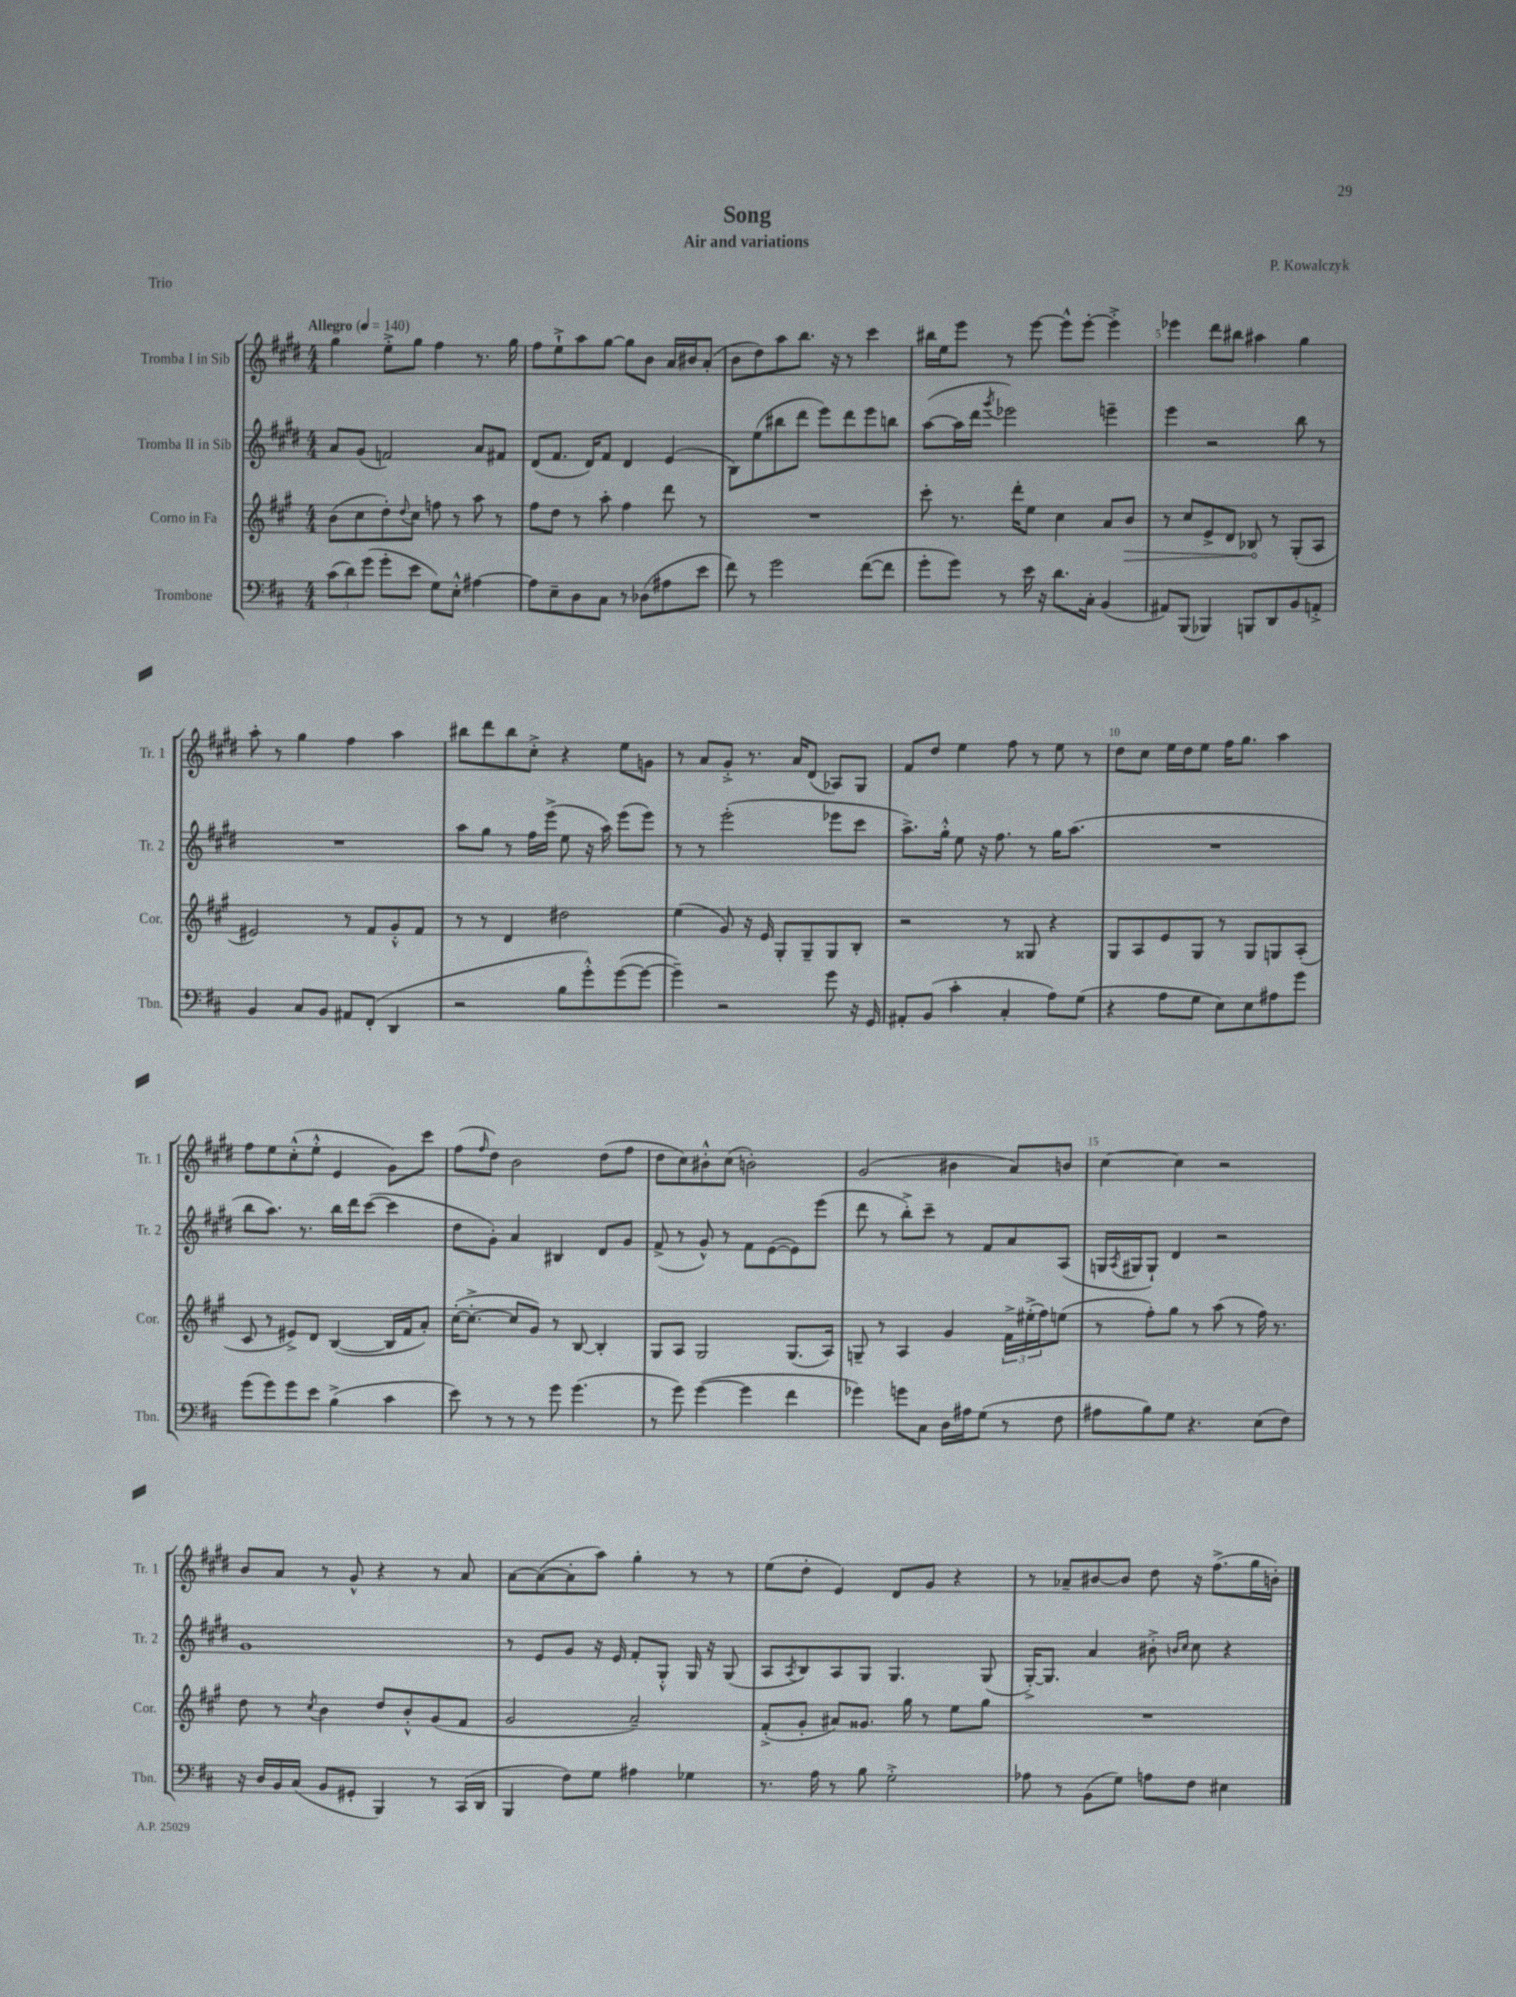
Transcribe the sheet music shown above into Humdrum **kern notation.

**kern	**kern	**dynam	**kern	**kern
*part4	*part3	*part3	*part2	*part1
*staff4	*staff3	*staff3	*staff2	*staff1
*I"Trombone	*I"Corno in Fa	*	*I"Tromba II in Sib	*I"Tromba I in Sib
*I'Tbn.	*I'Cor.	*	*I'Tr. 2	*I'Tr. 1
*clefF4	*clefG2	*	*clefG2	*clefG2
*k[f#c#]	*k[f#c#g#]	*	*k[f#c#g#d#]	*k[f#c#g#d#]
*M4/4	*M4/4	*	*M4/4	*M4/4
*MM140	*MM140	*	*MM140	*MM140
=1	=1	=1	=1	=1
!	!	!	!	!LO:TX:a:B:t=Allegro
(12c#\L	(8b\L	.	8a/L	4gg#\
12d\)	.	.	.	.
.	8cc#\	.	(8g#/J	.
(12g\J	.	.	.	.
8g'\L	8dd'\)	.	2fn/)	8ee'^\L
.	8qqdd/	.	.	.
8e\J	8cc#\J	.	.	8gg#\J
8G\L)	8ffn\	.	.	4ff#\
8E'^^\J	8r	.	.	.
[4A#X\	8aa\	.	8a/L	8.r
.	8r	.	8f#X/J	.
.	.	.	.	16gg#\
=2	=2	=2	=2	=2
8A#\L]	8ff#\L	.	(8d#/L	8ff#\L
8E~\	8dd\J	.	8.f#/J	8ee`^\
8D\	8r	.	.	8aa\
.	.	.	16d#/KL)	.
8C#\J	8aa'\	.	8f#/J	[8gg#\J
8r	4ff#\	.	4d#/	8gg#\L]
(8D-X\L	.	.	.	8b\J
8A#X\	8ddd\	.	(4e/	16a/LL
.	.	.	.	16b#X/J
8e\J	8r	.	.	(8a'/J
=3	=3	=3	=3	=3
8f#\)	1r	.	8B\L)	8b\L
8r	.	.	(8ee\	8dd#\)
2g\	.	.	8bb#X\	8aa\
.	.	.	8ddd#\J	8.bb\J
.	.	.	8eee\L)	.
.	.	.	.	16r
.	.	.	8ddd#\	8r
([8f#\L	.	.	8eee\	4ccc#\
8f#\J]	.	.	8bbn\J	.
=4	=4	=4	=4	=4
8g'\L	8ccc#'\	.	([8aa\L	16bb#X\LL
.	.	.	.	16ee\J
8g\J)	8.r	.	16aa\L]	8eee\J
.	.	.	16ddd#\JJ	.
.	.	.	8qggg#/	.
8r	.	.	2eee-X\)	8r
.	16ddd'\KL	.	.	.
16e\	8ee\J	.	.	[8eee\
16r	.	.	.	.
8.d\L	4cc#\	.	.	8eee^^\L]
.	.	.	.	[8eee'\J
16C#'\Jk	.	.	.	.
(4BB/	8a/L	.	4eeen~\	4eee'^\]
!	!	!LO:HP:b	!	!
.	8b/J	>	.	.
=5	=5	=5	=5	=5
8AA#X/L)	8r	.	4eee\	4eee-X\
(8BBB/J	8cc#/L	.	.	.
4BBB-X/)	8e^/	.	2r	8ddd#\L
.	8d/J	.	.	8bb#X\J
8BBBn/L	8B-X/	.	.	4aa#X\
8DD/	8r	]	.	.
8BB/	(8G#'/L	.	8bb\	4gg#\
8AAn'^/J	8A/J	.	8r	.
!!LO:LB:g=z
=6	=6	=6	=6	=6
4BB/	2e#X/)	.	1r	8aa'\
.	.	.	.	8r
8C#/L	.	.	.	4gg#\
8BB/J	.	.	.	.
8AA#X/L	8r	.	.	4ff#\
(8FF#'/J	8f#/L	.	.	.
4DD/	8g#'^^/	.	.	4aa\
.	8f#/J	.	.	.
=7	=7	=7	=7	=7
2r	8r	.	8aa\L	8bb#X\L
.	8r	.	8gg#\J	8ddd#\
.	4d/	.	8r	8bb#\
.	.	.	16ff#\LL	8cc#'^\J
.	.	.	(16eee^\JJ	.
8B\L	2dd#X\	.	8ee\	4r
8g'^^\)	.	.	16r	.
.	.	.	16aa\)	.
([8g\	.	.	(8eee\L	8ee\L
8g\J_	.	.	8eee\J)	8gn\J
=8	=8	=8	=8	=8
4g~\])	(4ee\	.	8r	8r
.	.	.	8r	8a/L
2r	8g#/)	.	(2eee'\	8g#'^/J
.	16r	.	.	8.r
.	16e/	.	.	.
.	8G#'/L	.	.	.
.	.	.	.	16a/KL
.	8G#~/	.	.	(8d#/J
8g\	8G#/	.	8eee-X\L	8A-X/L)
16r	8B'/J	.	8ccc#\J	8G#/J
16GG/	.	.	.	.
=9	=9	=9	=9	=9
8AA#X'/L	2r	.	8.aa^\L)	8f#/L
(8BB/J	.	.	.	8dd#/J
.	.	.	16gg#'^^\Jk	.
4c#'\	.	.	8ee\	4ee\
.	.	.	16r	.
.	.	.	8.ff#\	.
4C#'/	8r	.	.	8ff#\
.	8G##X/	.	8r	8r
8A\L)	4r	.	16gg#\KL	8ee\
.	.	.	(8.aa\J	.
(8G\J	.	.	.	8r
=10	=10	=10	=10	=10
4r	8G#/L	.	1r	8dd#\L
.	8A/	.	.	8cc#\J
8A\L	8e/	.	.	16ee\LL
.	.	.	.	16dd#\J
8G\J	8G#/J	.	.	8ee\J
8E\L)	8r	.	.	16ff#\KL
.	.	.	.	8.gg#\J
8E\	8G#/L	.	.	.
8A#X\	8Gn/	.	.	4aa\
8g\J	(8A'/J	.	.	.
!!LO:LB:g=z
=11	=11	=11	=11	=11
(8g\L	8c#/	.	8bb\L	8ff#\L
8g\)	8r	.	8.aa\J)	8ee\
8g\	8e#X^/L)	.	.	(8cc#'^^\
.	.	.	8.r	.
8e\J	8d/J	.	.	8ee'^^\J
(4B^\	([4B/	.	16bb\LL	4e/
.	.	.	16ddd#\J	.
.	.	.	([8ccc#\J	.
4c#\	16B/LL]	.	4ccc#\]	8g#\L)
.	16f#/J	.	.	.
.	8a'/J)	.	.	8ccc#\J
=12	=12	=12	=12	=12
8e\)	([16cc#'\KL	.	8dd#\L	(8ff#\L
.	8.cc#'^\J_	.	.	.
.	.	.	.	16qqff#/
8r	.	.	8g#'\J)	8dd#\J)
8r	8cc#/L]	.	4a/	2b\
8r	8g#/J)	.	.	.
8g\	8r	.	4B#X/	.
(4.g\	[8B/	.	.	.
.	4B'/]	.	8d#/L	(8dd#\L
.	.	.	8g#/J	8ff#\J
=13	=13	=13	=13	=13
8r	8G#/L	.	(8f#^/	8dd#\L
8g\)	8A/J	.	8r	8cc#\)
([4g\	2G#/	.	8g#^^/)	8b#X'^^\
.	.	.	8r	(8cc#\J
4g\]	.	.	8f#\L	2bn'\)
.	.	.	([8e\	.
4f#\	(8.G#/L	.	8e\])	.
.	.	.	(8eee\J	.
.	16A/Jk)	.	.	.
=14	=14	=14	=14	=14
4g-X\)	8Gn~/	.	8ddd#\	(2g#/
.	8r	.	8r	.
8gn\L	4A/	.	8bb'^\L)	.
8C#\J	.	.	8ccc#~\J	.
16D\LL	4g#/	.	8r	4b#X\
16A#X\J	.	.	.	.
(8G\J	.	.	8f#/L	.
8r	24f#^\LL	.	8a/	8a/L)
.	(24ee#X'^\	.	.	.
.	24ff#\J)	.	.	.
8F#\	(8een\J	.	(8A/J	8bn/J
=15	=15	=15	=15	=15
8A#X\L	8r	.	16Gn/LL	[4cc#\
.	.	.	8qA/	.
.	.	.	16G#X/J	.
8B\)	8ff#'\L)	.	8G#`/J)	.
8G\J	8gg#\J	.	4d#/	4cc#\]
4.r	8r	.	.	.
.	(8aa\	.	2r	2r
.	8r	.	.	.
(8E\L	16ff#\)	.	.	.
.	8.r	.	.	.
8F#\J)	.	.	.	.
!!LO:LB:g=z
=16	=16	=16	=16	=16
16r	8dd\	.	1g#	8b/L
16D/LL	.	.	.	.
16BB/	8r	.	.	8a/J
(16C#/JJ	.	.	.	.
.	8qcc#/	.	.	.
8BB/L	4b\	.	.	8r
8GG#X'/J	.	.	.	8g#^^/
4BBB/)	8dd/L	.	.	4r
.	8b'^^/	.	.	.
8r	(8g#/	.	.	8r
(16CC#/LL	8f#/J	.	.	8a/
16DD/JJ	.	.	.	.
=17	=17	=17	=17	=17
4BBB/	2g#/	.	8r	[8a\L
.	.	.	8e/L	(8a\_
8F#\L)	.	.	8g#/J	8a'\]
8G\J	.	.	16r	8aa\J)
.	.	.	16e/	.
4A#X\	2a~/)	.	8f#'/L	4gg#'\
.	.	.	8G#'^^/J	.
4G-X\	.	.	16G#/	8r
.	.	.	16r	.
.	.	.	(8G#/	8r
=18	=18	=18	=18	=18
8.r	(8f#'^/L	.	8A/L	(8ee\L
.	.	.	8qA/	.
.	8g#'/J	.	8B/)	8dd#'\J
16A\	.	.	.	.
8r	8a#X/L)	.	8A/	4e/)
8B\	8.g##X/J	.	8G#/J	.
2G'^\	.	.	4.G#/	8d#/L
.	16gg#\	.	.	.
.	8r	.	.	8g#/J
.	8ee\L	.	.	4r
.	8gg#\J	.	(8G#/	.
=19	=19	=19	=19	=19
8A-X\	1r	.	[16G#'^/KL)	8r
.	.	.	8.G#/J]	.
8r	.	.	.	8a-X~/L
(8BB\L	.	.	4a/	[8b#X/
8G\J)	.	.	.	8b#/J]
8An\L	.	.	8b#X'^\	8dd#\
.	.	.	16qqbn/LL	.
.	.	.	16qqcc#/JJ	.
8F#\J	.	.	8cc#\	16r
.	.	.	.	(8.ff#^\L
4E#X\	.	.	4r	.
.	.	.	.	16gg#\L
.	.	.	.	16bn'\JJ)
==	==	==	==	==
*-	*-	*-	*-	*-
